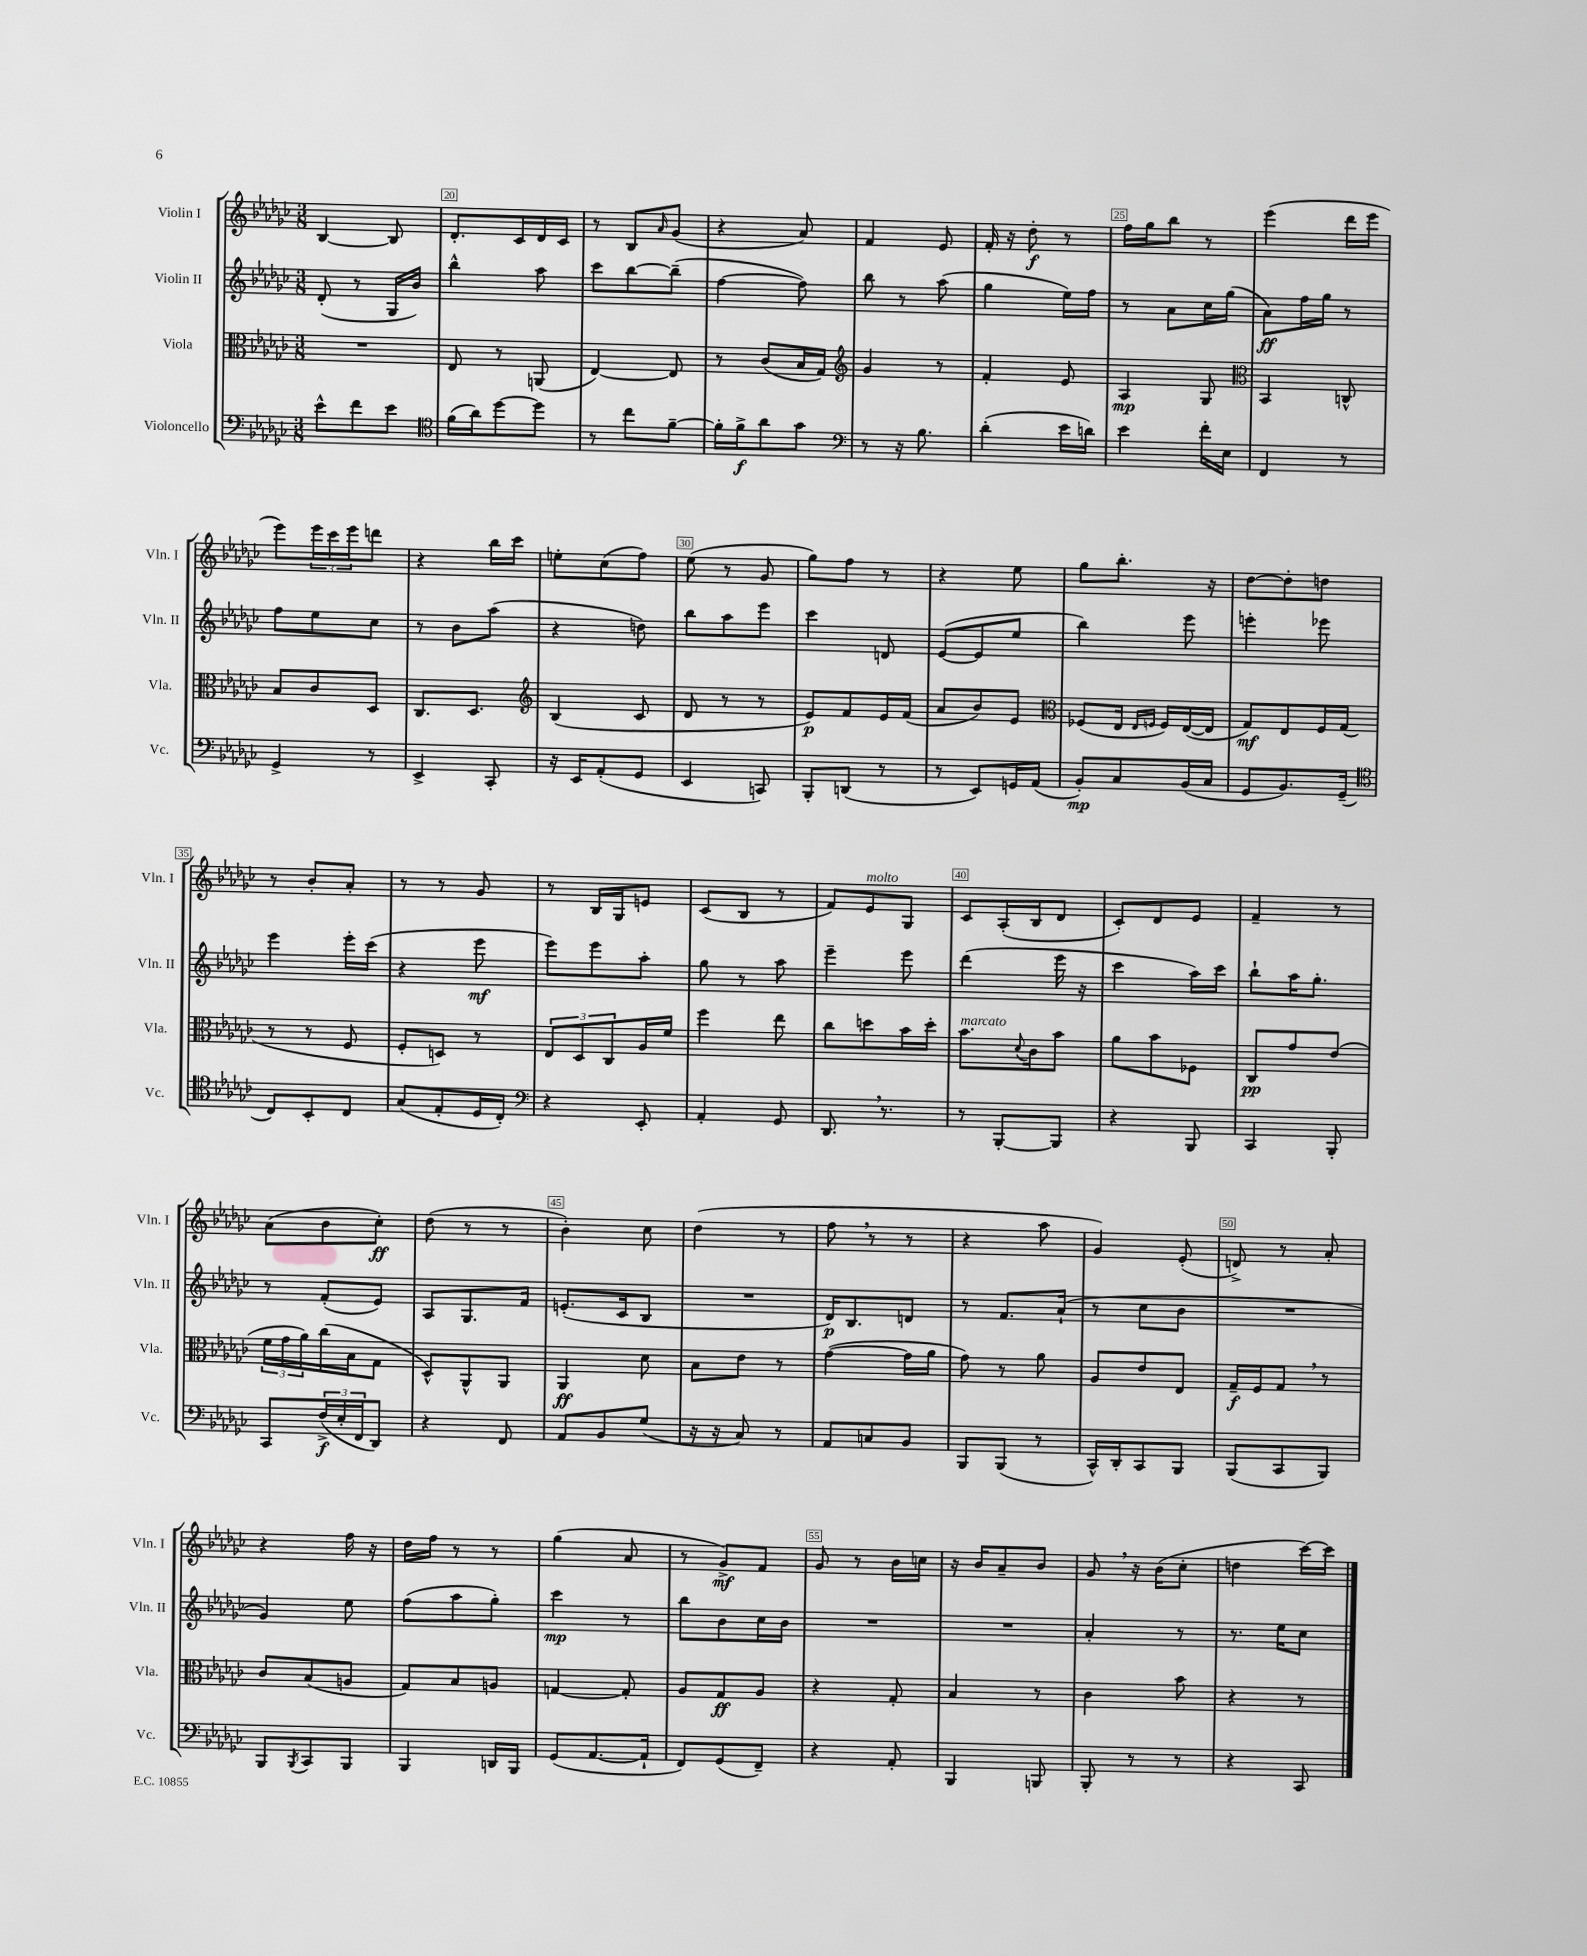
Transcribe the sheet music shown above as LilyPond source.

<<
\new StaffGroup <<
\new Staff = "s0" \with { instrumentName = "Violin I" shortInstrumentName = "Vln. I" } {
    \clef treble \key ges \major \numericTimeSignature \time 3/8
    bes4~ bes8 |
    des'8.-. ces'16 des'16 ces'16 |
    r8 bes8 \grace { aes'16 } ges'8( |
    r4 aes'8) |
    f'4 ees'8 |
    f'16-. r16 des''8-.\f r8 |
    f''16 ges''16 bes''8 r8 |
    ees'''4( des'''16 ees'''16 |
    ees'''8) \tuplet 3/2 { ees'''16 ces'''16 ees'''16 } d'''8 |
    r4 bes''16 ces'''16 |
    e''8-. ces''8( f''8) |
    ees''8( r8 ges'8 |
    ges''8) f''8 r8 |
    r4 ees''8 |
    ges''8 bes''8.-. r16 |
    des''8~ des''8-. d''8 |
    r8 bes'8-. aes'8-. |
    r8 r8 ges'8 |
    r8 bes16 ges16 e'8 |
    ces'8( bes8 r8 |
    f'8) ees'8^\markup { \italic "molto" } ges8 |
    ces'8 aes16-.( bes16 des'8 |
    ces'8-.) des'8 ees'8 |
    f'4-- r8 |
    aes'8( bes'8 ces''8-.\ff) |
    des''8( r8 r8 |
    bes'4-.) ces''8 |
    des''4( r8 |
    f''8 \breathe r8 r8 |
    r4 aes''8 |
    ges'4) ees'8-.( |
    d'8->) r8 aes'8-. |
    r4 f''16 r16 |
    des''16 f''16 r8 r8 |
    ges''4( aes'8 |
    r8 ges'8->\mf) f'8 |
    ges'8 r8 bes'16 c''16 |
    r16 bes'16 aes'8-- bes'8 |
    ges'8 \breathe r16 bes'16( ces''8-. |
    d''4 ces'''16~) ces'''16 \bar "|." |
}
\new Staff = "s1" \with { instrumentName = "Violin II" shortInstrumentName = "Vln. II" } {
    \clef treble \key ges \major \numericTimeSignature \time 3/8
    des'8-.( r8 ges16 bes'16) |
    bes''4-^ aes''8 |
    ces'''8 bes''8~ bes''8--( |
    f''4~ f''8) |
    bes''8 r8 aes''8( |
    ges''4 ees''16) f''16 |
    r8 aes'8 ces''16 ges''16( |
    aes'8\ff) f''16 ges''16 r8 |
    f''8 ees''8 ces''8 |
    r8 bes'8 aes''8( |
    r4 d''8) |
    bes''8 aes''8 ees'''8 |
    ces'''4 d'8 |
    ees'8~( ees'8 ees''8 |
    bes''4) ees'''8 |
    e'''4-. ees'''8 |
    ees'''4 ees'''16-. ces'''16( |
    r4 ees'''8\mf |
    ees'''8) ees'''8 aes''8-. |
    ges''8 r8 aes''8 |
    ees'''4-- ees'''8 |
    des'''4( ees'''16 r16 |
    ces'''4 aes''16) ces'''16 |
    bes''8-! aes''16 ges''8.-. |
    r8 f'8-.( ees'8) |
    aes8 ges8. f'16 |
    e'8.-.( ces'16 bes8 |
    R4. |
    des'16\p) bes8. d'8 |
    r8 f'8. aes'16-!( |
    r8 ces''8 bes'8 |
    R4. |
    ges'4) ees''8 |
    f''8( aes''8 ges''8-.) |
    ces'''4\mp r8 |
    bes''8 bes'8 ces''16 bes'16 |
    R4. |
    R4. |
    aes'4-. r8 |
    r8. ees''16 ces''8 \bar "|." |
}
\new Staff = "s2" \with { instrumentName = "Viola" shortInstrumentName = "Vla." } {
    \clef alto \key ges \major \numericTimeSignature \time 3/8
    R4. |
    ees8 r8 a,8( |
    ees4~) ees8 |
    r8 ces'8( bes16 ges16) |
    \clef treble ges'4 r8 |
    f'4-. ees'8 |
    aes4\mp ges8 |
    \clef alto bes,4 c8-^ |
    bes8 ces'8 des8 |
    ces8. des8. |
    \clef treble bes4( ces'8 |
    des'8 r8 r8 |
    ees'8\p) f'8 ees'16 f'16( |
    aes'8 bes'8) ees'8 |
    \clef alto fes8( ees16 \grace { ees16 f16 } f16) ees16~( ees16 |
    ges8\mf) ees8 f16 ges16( |
    r8 r8 f8 |
    f8-. d8) r8 |
    \tuplet 3/2 { ees8 des8 ces8 } aes16 f'16 |
    f''4 ees''8 |
    ces''8 d''8 bes'16 d''16-. |
    bes'8.^\markup { \italic "marcato" } \appoggiatura { des'8 } ces'16 bes'8 |
    aes'8 bes'8 fes8 |
    ces8\pp ges'8 ees'8( |
    \tuplet 3/2 { f'16 ges'16 aes'16) } ces''16( bes16 ges8 |
    des8-^) aes,8-^ aes,8 |
    aes,4\ff des'8 |
    bes8 ees'8 r8 |
    ges'4~( ges'16 aes'16 |
    ges'8) r8 aes'8 |
    aes8 ees'8 ees8 |
    ges16--\f f16 ges8 \breathe r8 |
    ces'8 bes8( a8 |
    ges8) bes8 a8 |
    g4~ g8-. |
    aes8 ges8\ff aes8 |
    r4 ges8-. |
    bes4 r8 |
    ces'4 bes'8 |
    r4 r8 \bar "|." |
}
\new Staff = "s3" \with { instrumentName = "Violoncello" shortInstrumentName = "Vc." } {
    \clef bass \key ges \major \numericTimeSignature \time 3/8
    ees'8-^ f'8 ees'8 |
    \clef tenor f'16( aes'16) des''8~ des''8 |
    r8 ces''8 f'8~-- |
    f'16-. f'16->\f aes'8 ges'8 |
    \clef bass r8 r16 bes8. |
    des'4-.( ees'16 d'16) |
    ees'4 f'16-. ees16 |
    f,4 r8 |
    ges,4-> r8 |
    ees,4-> ces,8-. |
    r16 ees,16 aes,8-.( ges,8 |
    ees,4 c,8) |
    bes,,8-. d,8( r8 |
    r8 ees,8) g,16 aes,16( |
    bes,8-.\mp) ces8 bes,16( ces16 |
    ges,8 bes,8.) ges,16--( |
    \clef tenor ces8) bes,8-. ces8 |
    ges8( ees8-. des16 ces16-.) |
    \clef bass r4 ees,8-. |
    aes,4-. ges,8 |
    des,8. \breathe r8. |
    r8 bes,,8~-. bes,,8 |
    r4 bes,,8 |
    ces,4 bes,,8-. |
    ces,8 \tuplet 3/2 { f16->\f( ees16-. f,16 } des,8) |
    r4 f,8 |
    aes,8 bes,8 ges8( |
    r16 r16 ces8) r8 |
    aes,8 c8 bes,8 |
    bes,,8 bes,,8( r8 |
    ces,16-^) des,16-. ces,8 bes,,8 |
    bes,,8( ces,8 bes,,8) |
    bes,,8 \acciaccatura { bes,,8 } ces,8 bes,,8 |
    bes,,4 d,16 bes,,16 |
    ges,8( aes,8.~ aes,16-! |
    f,8) ges,8( f,8--) |
    r4 aes,8-. |
    bes,,4 b,,8 |
    bes,,8-. r8 r8 |
    r4 ces,8 \bar "|." |
}
>>
>>
\layout { \context { \Score currentBarNumber = #19 \override BarNumber.break-visibility = ##(#f #t #t) barNumberVisibility = #(every-nth-bar-number-visible 5) \override BarNumber.stencil = #(make-stencil-boxer 0.1 0.3 ly:text-interface::print) } }
